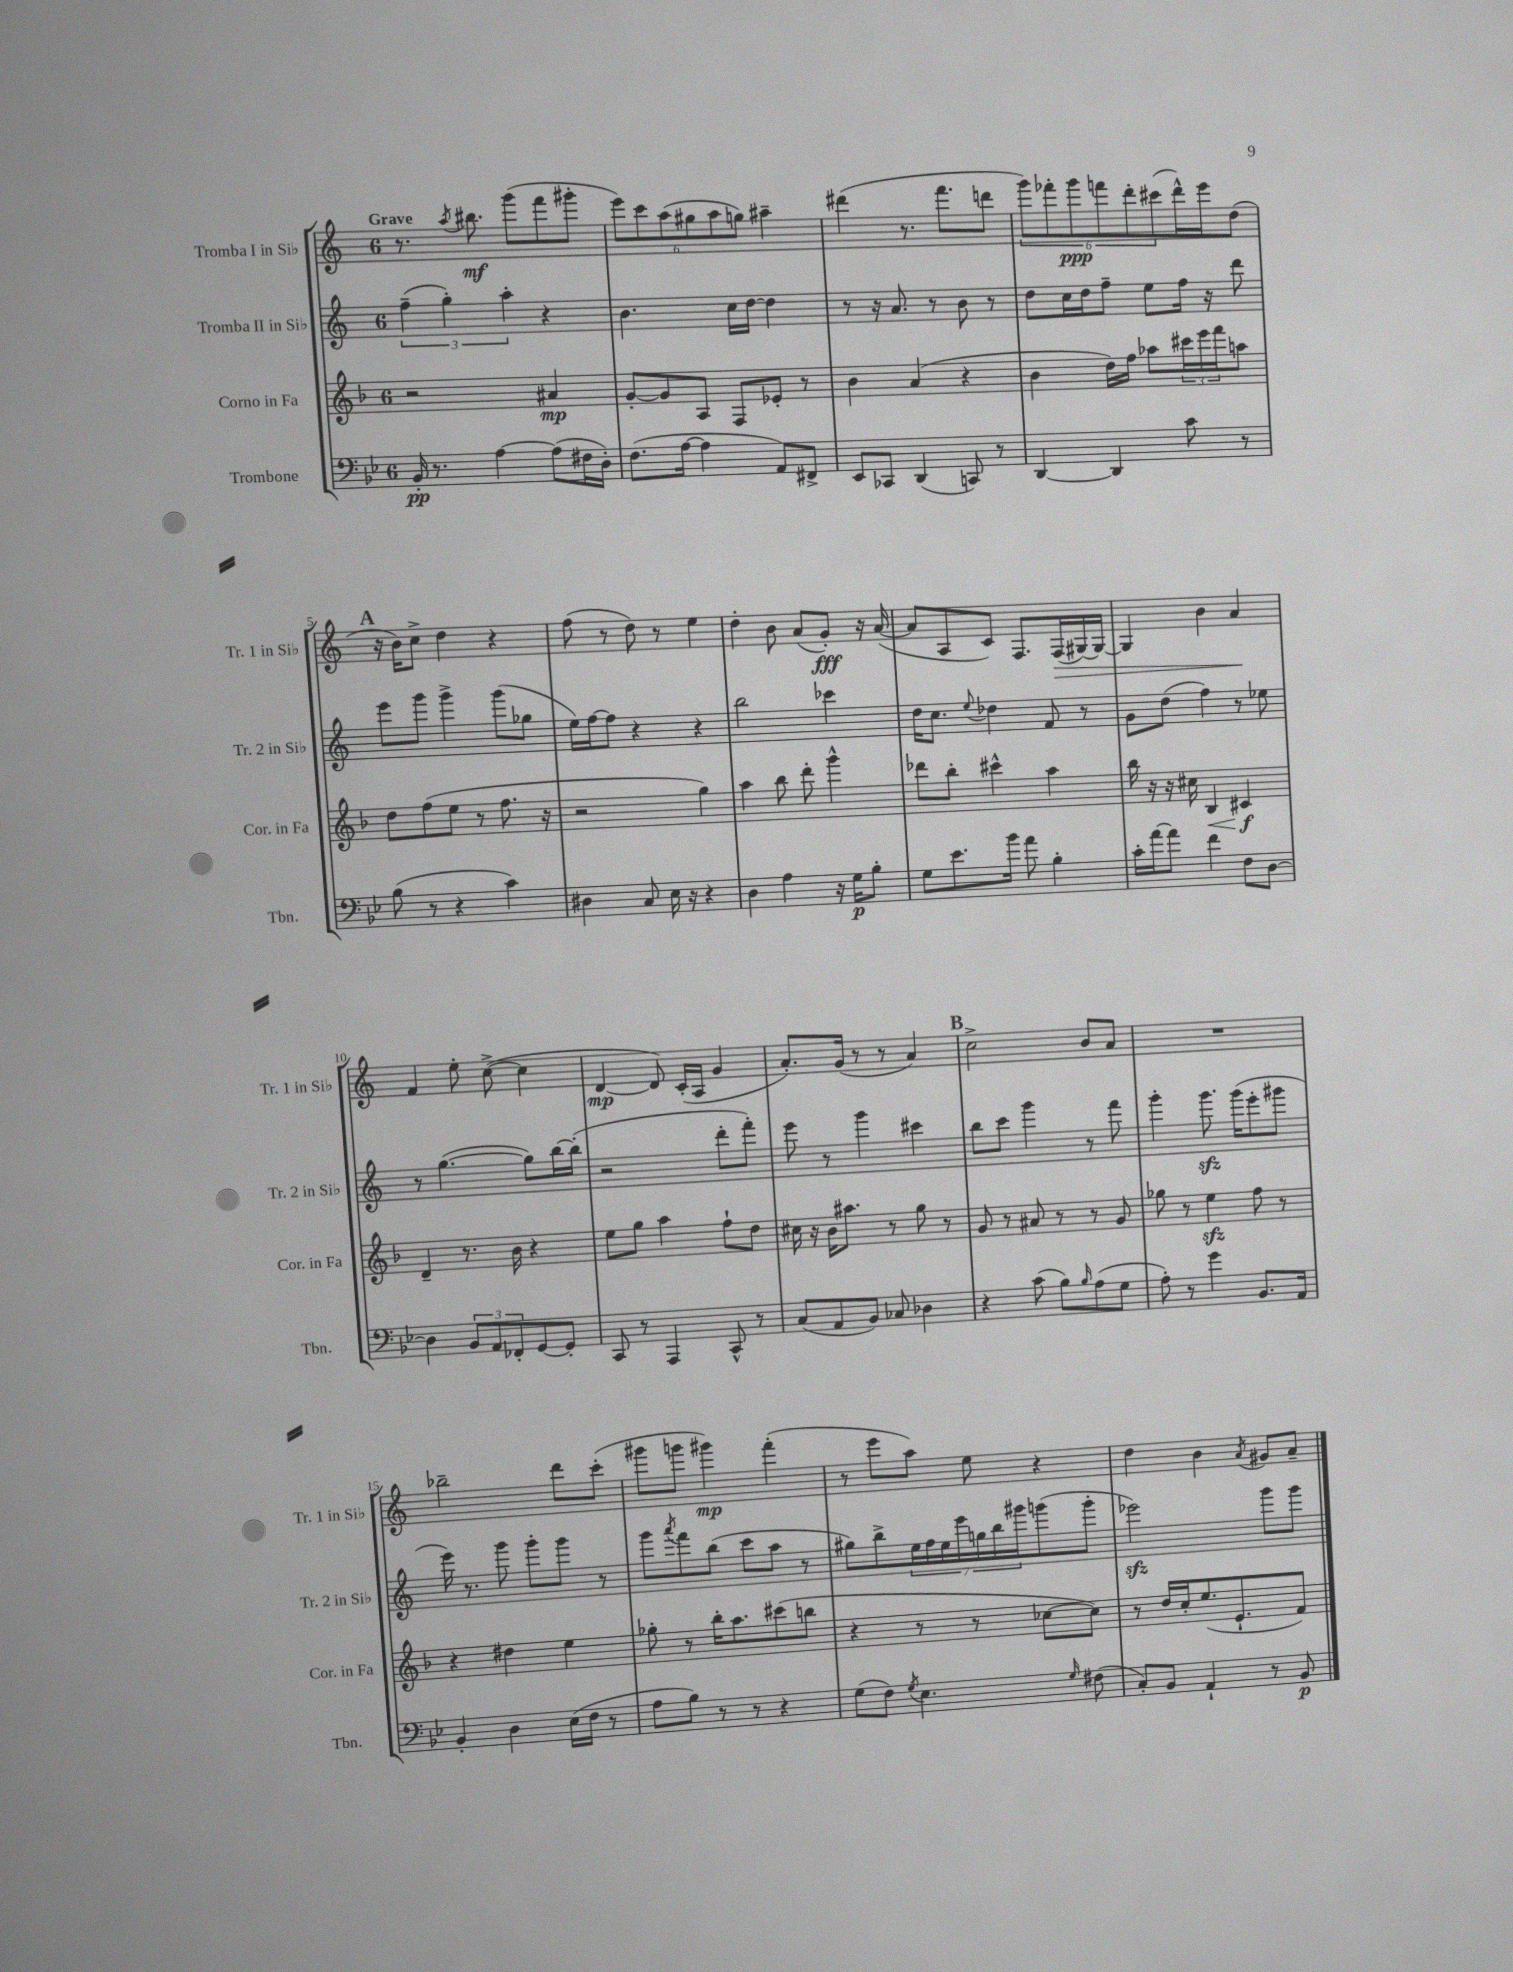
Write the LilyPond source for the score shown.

<<
\new StaffGroup <<
\new Staff = "s0" \with { instrumentName = "Tromba I in Sib" shortInstrumentName = "Tr. 1 in Sib" } {
    \clef treble \key c \major \once \override Staff.TimeSignature.style = #'single-digit \time 6/8 \tempo "Grave"
    r8. \acciaccatura { a''8 } bis''8.\mf g'''8( f'''8 gis'''8-. |
    \tuplet 6/4 { e'''8) c'''8 a''8( gis''8 a''8 g''8) } ais''4-- |
    dis'''4( r8. f'''8. d'''8 |
    \tuplet 6/4 { g'''8) fes'''8-. g'''8\ppp f'''8 d'''8-. cis'''8( } d'''16-^) e'''16 d''8( |
    \mark \markup { \bold "A" } r16 b'16) c''8-> d''4 r4 |
    f''8( r8 d''8) r8 e''4 |
    d''4-. b'8 a'8( g'8-.\fff) r16 a'16~( |
    a'8 a8 c'8) f8. f16\>( gis16~) gis16~ |
    gis4 b'4 a'4\! |
    f'4 e''8-. c''8~->( c''4 |
    d'4~\mp d'8) c'16-.( a16 g'4 |
    a'8.-.) g'16( r8 r8 a'4) |
    \mark \markup { \bold "B" } c''2-> b'8 a'8 |
    R2. |
    bes''2-- d'''8 c'''8-.( |
    gis'''8 g'''8 gis'''4\mp) f'''4-.( |
    r8 e'''8 a''8) e''8 r4 |
    d''4 b'4 \acciaccatura { a'8 } gis'8 a'8-- \bar "|." |
}
\new Staff = "s1" \with { instrumentName = "Tromba II in Sib" shortInstrumentName = "Tr. 2 in Sib" } {
    \clef treble \key c \major \once \override Staff.TimeSignature.style = #'single-digit \time 6/8
    \tuplet 3/2 { f''4--( g''4-.) a''4-. } r4 |
    b'4. c''16 d''16~ d''4 |
    r8 r16 a'8. r8 b'8 r8 |
    d''8 c''16 d''16 f''8-- e''8 f''16 r16 d'''8 |
    \mark \markup { \bold "A" } e'''8 g'''8 g'''4-> g'''8( ges''8 |
    e''16) f''16~ f''8 r4 r4 |
    b''2 ces'''4 |
    d''16 c''8. \appoggiatura { e''8 } des''4 f'8 r8 |
    g'8 d''8( f''4) r8 ees''8 |
    r8 g''4.~( g''8) b''16~ b''16-.( |
    r2 d'''8-. f'''8-.) |
    e'''8 r8 g'''4 cis'''4 |
    \mark \markup { \bold "B" } b''8 c'''8 g'''4 r8 f'''8 |
    g'''4-. g'''8.\sfz g'''16( e'''8-. gis'''8 |
    e'''16) r8. g'''8 g'''8-. g'''8 r8 |
    g'''8 \acciaccatura { a'''8 } f'''8 b''8( c'''8 a''8 r8 |
    gis''8) b''8-> \tuplet 7/4 { e''16 f''16 e''16 e'''16 g''16 b''16 gis'''16 } g'''8( g'''8-. |
    ees'''2\sfz) g'''8 g'''8 \bar "|." |
}
\new Staff = "s2" \with { instrumentName = "Corno in Fa" shortInstrumentName = "Cor. in Fa" } {
    \clef treble \key f \major \once \override Staff.TimeSignature.style = #'single-digit \time 6/8
    r2 ais'4\mp |
    g'8~-. g'8 a8 f8 ees'8-. r8 |
    bes'4 a'4( r4 |
    bes'4 d''16) f''16 aes''8 \tuplet 3/2 { cis'''16 e'''16 f'''16 } a''8 |
    \mark \markup { \bold "A" } d''8 f''8( e''8 r8 f''8. r16 |
    r2 g''4) |
    a''4 bes''8 d'''8-. g'''4-^ |
    des'''8 bes''8-. cis'''4-^ a''4 |
    bes''16 r16 r16 cis''16 bes4\< cis'4\f\! |
    d'4-- r8. bes'16 r4 |
    e''8 g''8 a''4 f''8-! d''8 |
    cis''16 r16 bes'16 ais''8. r8 g''8 r8 |
    \mark \markup { \bold "B" } g'8 r8 ais'8 r8 r8 g'8 |
    ges''8 r8 e''4\sfz f''8 r8 |
    r4 dis''4 e''4 |
    ges''8-. r8 bes''16-. a''8. cis'''8( b''8 |
    r4 r8 r8 ces''8~ ces''8) |
    r8 d''16 c''16-. e''8.( e'8.-! f'8) \bar "|." |
}
\new Staff = "s3" \with { instrumentName = "Trombone" shortInstrumentName = "Tbn." } {
    \clef bass \key bes \major \once \override Staff.TimeSignature.style = #'single-digit \time 6/8
    bes,16-.\pp r8. a4~ a8( fis16 d16-.) |
    f8.( a16~ a4 a,8) fis,8-> |
    ees,8 ces,8 d,4( c,8) r8 |
    d,4~ d,4 c'8 r8 |
    \mark \markup { \bold "A" } bes8( r8 r4 c'4) |
    dis4 c8 ees16 r16 r4 |
    d4 a4 r16 g16\p bes8-. |
    g8 ees'8. bes'16 a'8 bes4-. |
    c'16-. a'16~ a'8 f'4 f8 d8~ |
    d4 \tuplet 3/2 { bes,8 a,8 fes,8-. } g,8~ g,8-. |
    c,8 r8 a,,4 c,8-^ r8 |
    c8( a,8 bes,8) ces8 des4 |
    \mark \markup { \bold "B" } r4 c'8( bes8) \grace { bes16 } a8( g8 |
    a8-.) r8 g'4 bes,8. a,16 |
    bes,4-. d4 ees16( f16 r8 |
    a8 bes8) r8 r8 r4 |
    g8( f8) \acciaccatura { g8 } ees4. \grace { g16 } fis8( |
    c8-.) bes,8 a,4-! r8 bes,8\p \bar "|." |
}
>>
>>
